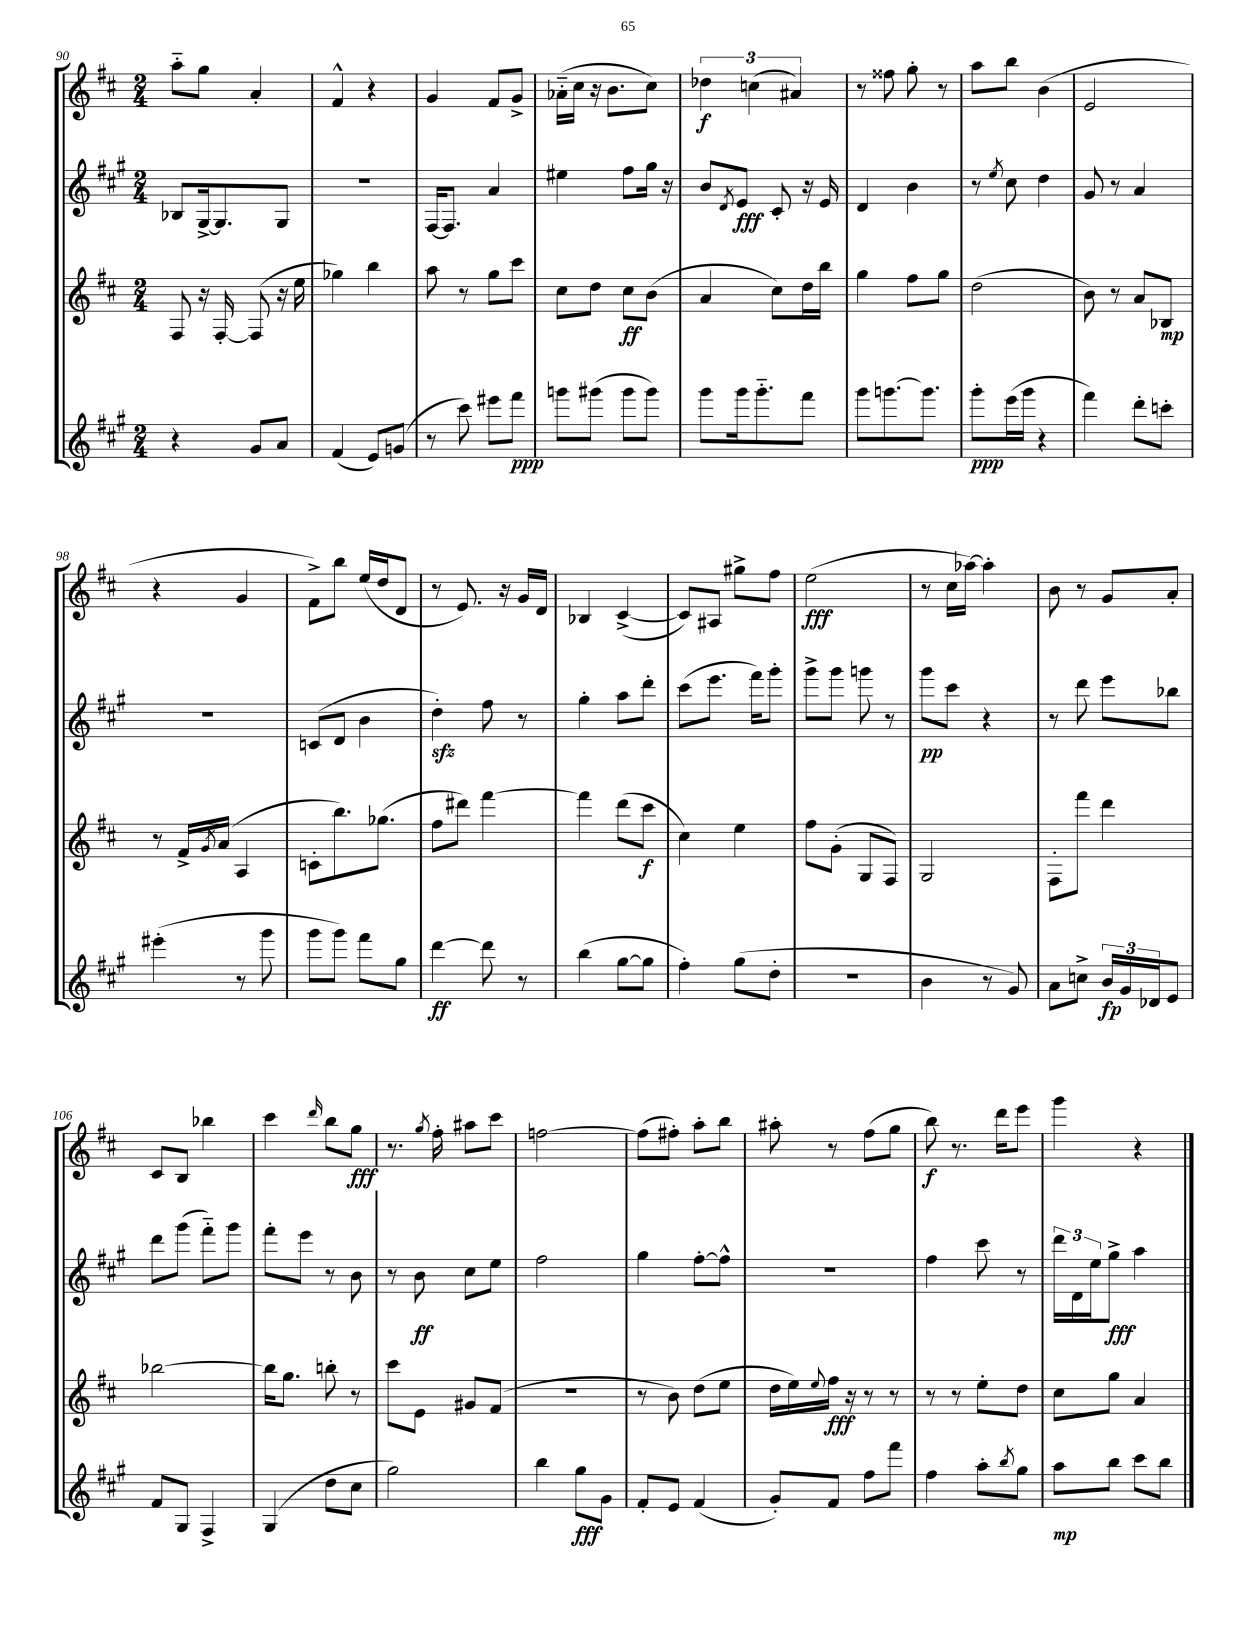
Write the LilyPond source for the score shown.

<<
\new StaffGroup <<
\new Staff = "s0" {
    \clef treble \key d \major \numericTimeSignature \time 2/4
    a''8-_ g''8 a'4-. |
    fis'4-^ r4 |
    g'4 fis'8 g'8-> |
    aes'16-_( cis''16 r16 b'8. cis''8) |
    \tuplet 3/2 { des''4\f c''4( ais'4) } |
    r8 fisis''8 g''8-. r8 |
    a''8 b''8 b'4( |
    e'2 |
    r4 g'4 |
    fis'8->) b''8 e''16( d''16 d'8 |
    r8 e'8.) r16 g'16 d'16 |
    bes4 cis'4~->( |
    cis'8) ais8 gis''8-> fis''8 |
    e''2\fff( |
    r8 cis''16 aes''16~) aes''4-. |
    b'8 r8 g'8 a'8-. |
    cis'8 b8 bes''4 |
    cis'''4 \grace { d'''16 } b''8 g''8\fff |
    r8. \acciaccatura { g''8 } fis''16-. ais''8 cis'''8 |
    f''2~ |
    f''8( fis''8-.) a''8-. b''8 |
    ais''8-. r8 fis''8( g''8 |
    b''8\f) r8. d'''16 e'''8 |
    g'''4 r4 \bar "|." |
}
\new Staff = "s1" {
    \clef treble \key a \major \numericTimeSignature \time 2/4
    bes8 gis16~-> gis8. gis8 |
    R2 |
    fis16~ fis8. a'4 |
    eis''4 fis''8 gis''16 r16 |
    b'8 \acciaccatura { d'8 } e'8\fff cis'8-. r16 e'16 |
    d'4 b'4 |
    r8 \acciaccatura { e''8 } cis''8 d''4 |
    gis'8 r8 a'4 |
    r2 |
    c'8( d'8 b'4 |
    d''4-.\sfz) fis''8 r8 |
    gis''4-. a''8 d'''8-. |
    cis'''8( e'''8. fis'''16) gis'''8-. |
    gis'''8-> gis'''8 g'''8 r8 |
    gis'''8\pp cis'''8 r4 |
    r8 d'''8 e'''8 bes''8 |
    d'''8 gis'''8( fis'''8-_) gis'''8 |
    fis'''8-. e'''8 r8 b'8 |
    r8 b'8\ff cis''8 e''8 |
    fis''2 |
    gis''4 fis''8~-. fis''8-^ |
    R2 |
    fis''4 cis'''8 r8 |
    \tuplet 3/2 { d'''16 d'16 e''16 } gis''8->\fff a''4 \bar "|." |
}
\new Staff = "s2" {
    \clef treble \key d \major \numericTimeSignature \time 2/4
    fis8 r16 fis16~-. fis8( r16 e''16 |
    ges''4) b''4 |
    a''8 r8 g''8 cis'''8 |
    cis''8 d''8 cis''8\ff b'8( |
    a'4 cis''8) d''16 b''16 |
    g''4 fis''8 g''8 |
    d''2( |
    b'8) r8 a'8 bes8\mp |
    r8 fis'16-> \acciaccatura { g'8 } a'16( a4 |
    c'8-. b''8.) ges''8.( |
    fis''8 dis'''8) fis'''4~ |
    fis'''4 d'''8( cis'''8\f |
    cis''4) e''4 |
    fis''8 g'8-.( g8 fis8) |
    g2 |
    fis8-. fis'''8 d'''4 |
    bes''2~ |
    bes''16 g''8. b''8-. r8 |
    cis'''8 e'8 gis'8 fis'8( |
    R2 |
    r8 b'8) d''8( e''8 |
    d''16 e''16) \appoggiatura { e''8 } fis''16\fff r16 r8 r8 |
    r8 r8 e''8-. d''8 |
    cis''8 g''8 a'4 \bar "|." |
}
\new Staff = "s3" {
    \clef treble \key a \major \numericTimeSignature \time 2/4
    r4 gis'8 a'8 |
    fis'4( e'8) g'8( |
    r8 cis'''8) eis'''8 fis'''8\ppp |
    g'''8 gis'''8( gis'''8 gis'''8) |
    gis'''8 gis'''16 gis'''8.-_ fis'''8 |
    gis'''8 g'''8.~ g'''8. |
    gis'''8-.\ppp e'''16( gis'''16 r4 |
    fis'''4) d'''8-. c'''8-. |
    eis'''4-.( r8 gis'''8 |
    gis'''8 gis'''8) fis'''8 gis''8 |
    d'''4~\ff d'''8 r8 |
    b''4( gis''8~ gis''8 |
    fis''4-.) gis''8( d''8-. |
    R2 |
    b'4 r8 gis'8) |
    a'8 c''8-> \tuplet 3/2 { b'16\fp gis'16 des'16 } e'8 |
    fis'8 gis8 fis4-> |
    gis4( d''8 cis''8 |
    gis''2) |
    b''4 gis''8\fff gis'8 |
    fis'8-. e'8 fis'4( |
    gis'8-.) fis'8 fis''8 fis'''8 |
    fis''4 a''8-. \acciaccatura { b''8 } gis''8 |
    a''8\mp b''8 cis'''8 b''8 \bar "|." |
}
>>
>>
\layout { \context { \Score currentBarNumber = #90 } }
